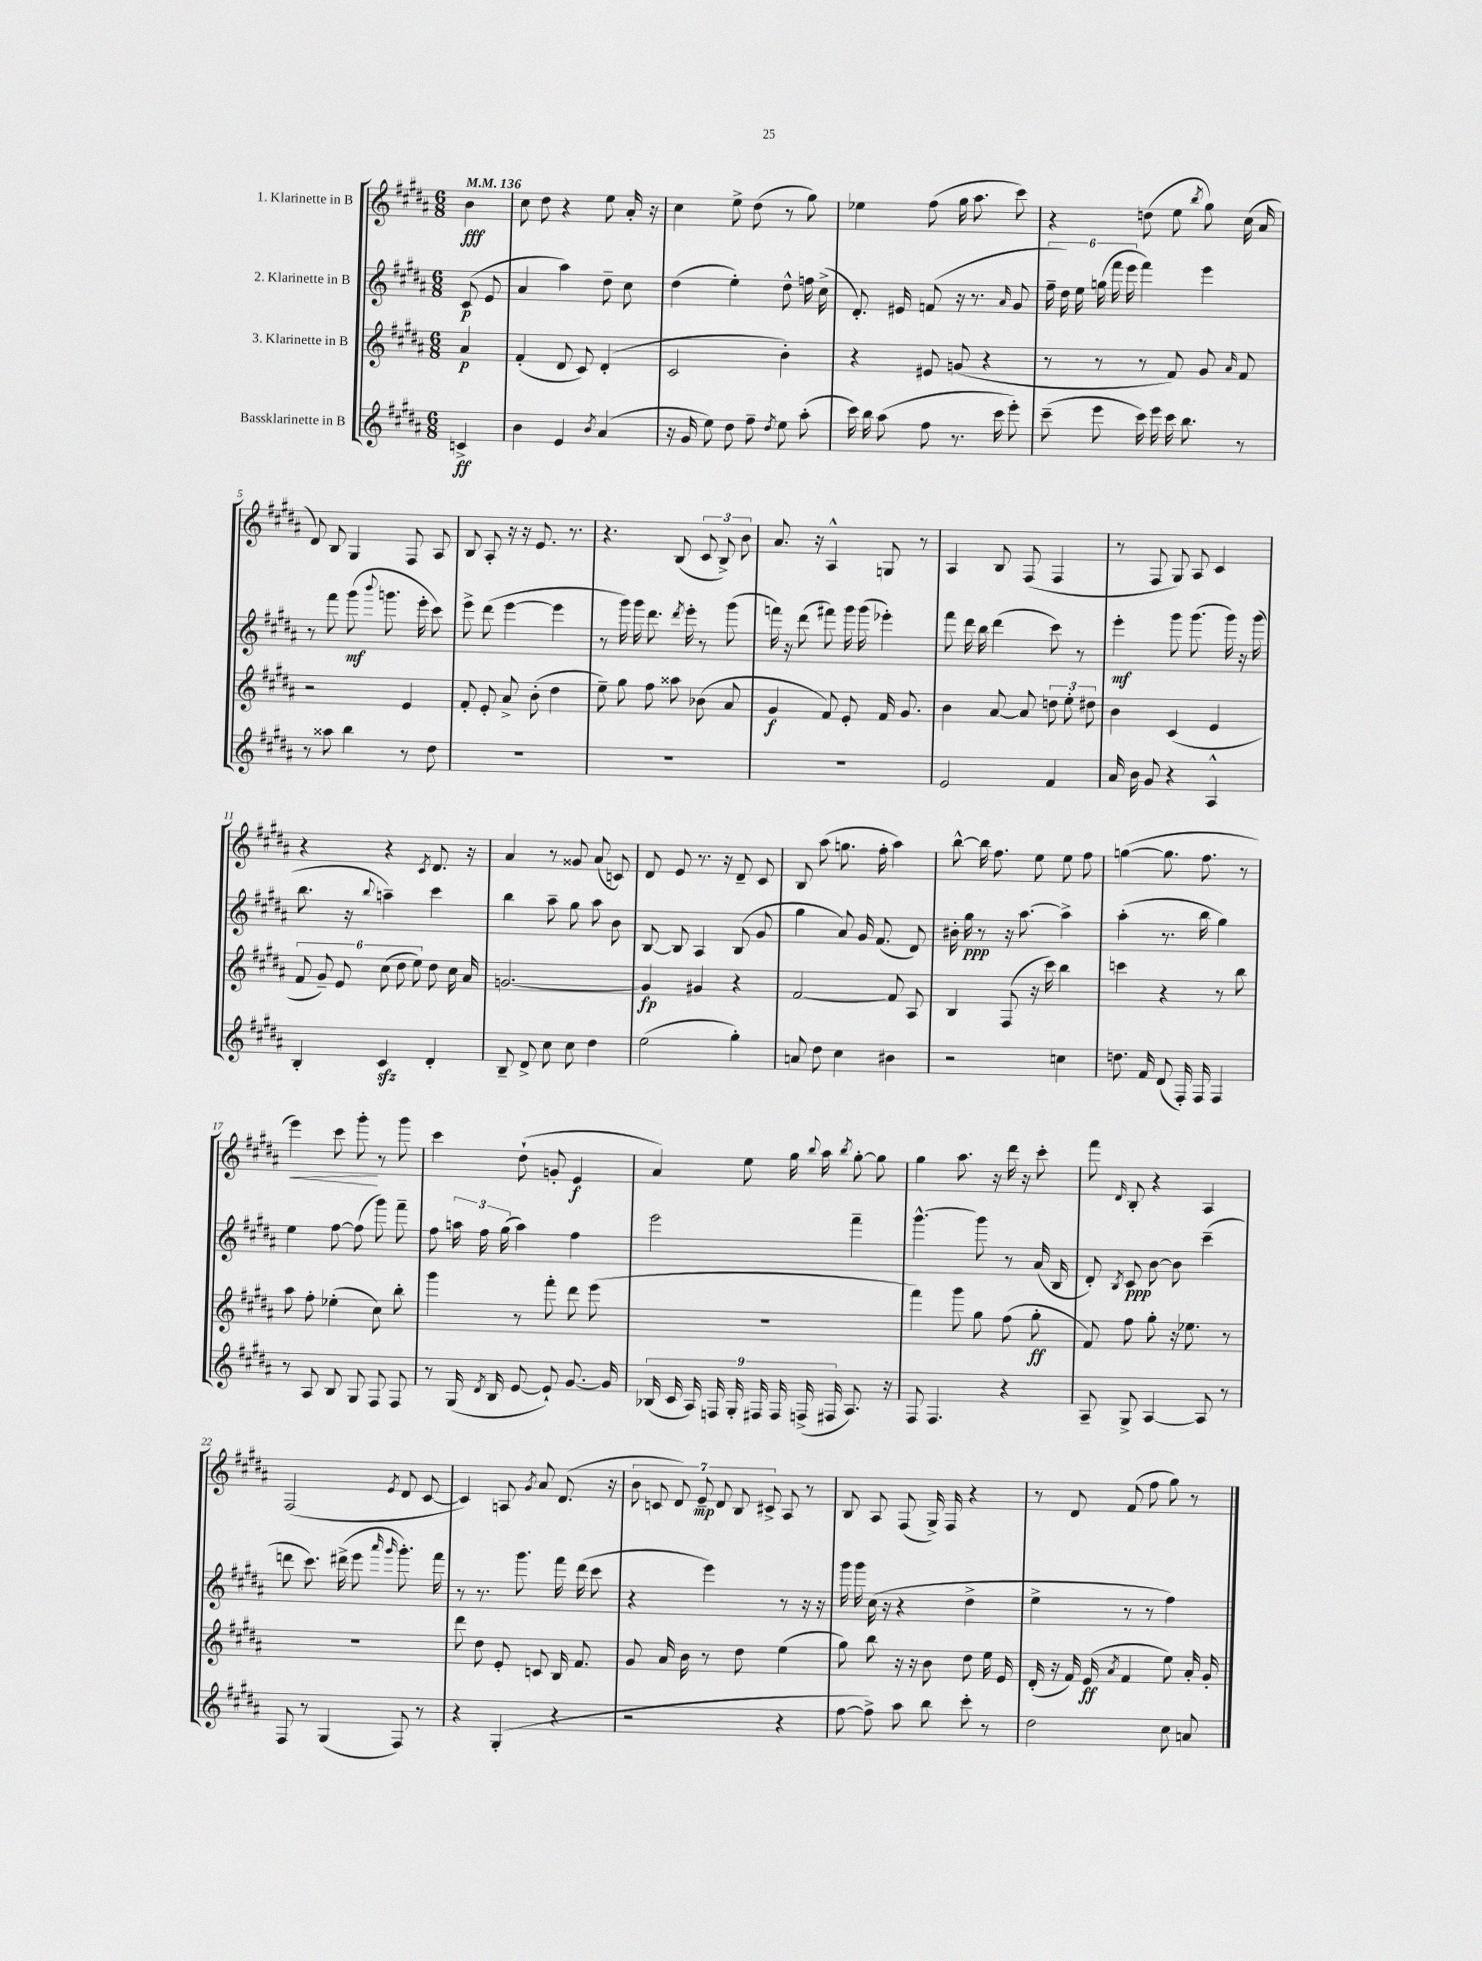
<<
\new StaffGroup <<
\new Staff = "s0" \with { instrumentName = "1. Klarinette in B" } {
    \clef treble \key b \major \numericTimeSignature \time 6/8 \partial 4 \tempo 4 = 136
    \autoBeamOff b'4\fff |
    cis''8 dis''8 r4 e''8 ais'16-. r16 |
    cis''4 e''8-> dis''8( r8 gis''8) |
    ees''4 fis''8( gis''16 ais''8. cis'''8) |
    r4 d''8( e''8 \acciaccatura { b''8 } gis''8) cis''16( ais'16 |
    dis'8) b8 gis4 fis8 ais8 |
    b8 ais8-. r16 r16 e'8. r8. |
    r4. b8( \tuplet 3/2 { cis'8 b8->) b'8 } |
    ais'8. r16 ais4-^ g8 r8 |
    ais4 b8 fis8( fis4 |
    r8 fis8 gis8) ais8 cis'4 |
    r4 r4 \acciaccatura { cis'8 } dis'8. r16 |
    ais'4 r8 gisis'8 ais'8( c'8) |
    dis'8 e'8 r8. r16 dis'8-- cis'8 |
    b8 ais''8( g''8. fis''16-. ais''4) |
    b''8~-^ b''16 fis''8. e''8 e''8 fis''8 |
    g''4~( g''8. fis''8. r8 |
    e'''4\<) cis'''8 gis'''8-.\! r8 gis'''8 |
    cis'''4 dis''8-!( g'8-. e'4\f |
    ais'4) e''8 gis''16 \appoggiatura { b''8 } ais''16 \acciaccatura { b''8 } gis''8~-. gis''8 |
    gis''4 ais''8. r16 dis'''16 r16 cis'''8-. |
    fis'''8 \grace { dis'16 } b8-. r4 ais4 |
    fis2( \acciaccatura { e'8 } dis'8 cis'8~ |
    cis'4) a8 \acciaccatura { gis'8 } ais'8 dis'8.( r16 |
    \tuplet 7/4 { b'8 c'8 dis'8) e'8--\mp dis'8 b8 cis'8-> } ais8 r8 |
    b8 ais8 fis8( gis16->) fis16 r4 |
    r8 dis'8 fis'8( fis''8 gis''8) r8 \bar "|." |
}
\new Staff = "s1" \with { instrumentName = "2. Klarinette in B" } {
    \clef treble \key b \major \numericTimeSignature \time 6/8 \partial 4
    \autoBeamOff cis'8\p( e'8 |
    ais'4 ais''4) dis''8-- cis''8 |
    dis''4( e''4-.) dis''8-^ f''16 cis''16->( |
    dis'8.-.) eis'16 f'8( r16 r8. \grace { ais'16 } gis'8 |
    \tuplet 6/4 { fis''16-- dis''16) e''16 g''16( fis'''16 e'''16 } fis'''4) e'''4 |
    r8 fis'''8 gis'''8\mf( \appoggiatura { b'''8 } g'''8. e'''16-. cis'''8) |
    e'''8-> dis'''8( e'''4~ e'''4 |
    r8 gis'''16) gis'''16 dis'''8. \acciaccatura { dis'''8 } e'''16-. r8 gis'''8( |
    f'''16) r16 dis'''8( fis'''8) gis'''16 gis'''16( ees'''4-.) |
    fis'''8 dis'''16 b''16 dis'''4( cis'''8) r8 |
    e'''4-.\mf gis'''8 gis'''8.( gis'''16) r16 gis'''16( |
    b''8. r16 \appoggiatura { b''8 } a''4--) cis'''4 |
    b''4 ais''8-- gis''8 ais''8 b'8 |
    b8~ b8 ais4 b8( gis'8 |
    gis''4 ais'8) gis'16 fis'8.( dis'8) |
    bis'16-. gis''16\ppp r8 r16 ais''8.~ ais''4-> |
    ais''4-.( r8. b''16 gis''4) |
    e''4 fis''8~ fis''8( gis'''8) fis'''8-- |
    fis''8 \tuplet 3/2 { a''16 fis''16 gis''16( } a''4) fis''4 |
    e'''2 fis'''4-- |
    gis'''4.~-^ gis'''8 r8 ais'16( b16 |
    dis'8-.) \acciaccatura { b8 } cis'8\ppp b'8~ b'8 cis'''4--( |
    d'''8 cis'''8.) dis'''16->( e'''8 \grace { ais'''16 gis'''16 } gis'''8.-.) fis'''16 |
    r8 r8. gis'''8. fis'''16 dis'''16( cis'''8 |
    r4 e'''4) r8 r16 r16 |
    gis'''16 gis'''16 cis''16( r16 r4 dis''4-> |
    e''4-> r8 r8 fis''4) \bar "|." |
}
\new Staff = "s2" \with { instrumentName = "3. Klarinette in B" } {
    \clef treble \key b \major \numericTimeSignature \time 6/8 \partial 4
    \autoBeamOff ais'4\p |
    fis'4-.( dis'8 cis'8) dis'4-.( |
    cis'2 b'4-.) |
    r4 eis'8 g'8( r4 |
    r8 r8 r8 fis'8) gis'8 \grace { ais'16 } fis'8 |
    r2 e'4 |
    fis'8-. e'8-. ais'8-> b'8-.( dis''4 |
    e''8--) gis''8 fis''8 aisis''8 bes'8( ais'8 |
    gis'4\f fis'8) e'8-. fis'16 gis'8. |
    b'4 ais'8~ ais'8 \tuplet 3/2 { d''8 e''8-. dis''8 } |
    b'4 cis'4( e'4 |
    \tuplet 6/4 { fis'8 gis'8--) e'8 cis''8( dis''8 e''8) } dis''8 cis''16 ais'16 |
    g'2.~ |
    g'4\fp gis'4 r4 |
    fis'2~ fis'8 ais8 |
    b4 fis8( r16 cis'''16) b''4 |
    c'''4 r4 r8 b''8 |
    ais''8 fis''8-. ees''4-.( cis''8) b''8-. |
    gis'''4 r8 fis'''8-. dis'''8 e'''8( |
    R2. |
    fis'''4) gis'''8 gis''8 fis''8( gis''8-.\ff |
    fis'8) fis''8 gis''8-. r16 ees''8. r8 |
    R2. |
    dis'''8 dis''8 e'8-. c'8 b16 fis'8. |
    gis'8 ais'16 b'16 r8 dis''8 e''4( |
    gis''8) b''8 r16 r16 b'8 dis''8 e''16 e'16 |
    dis'16-.( r16 fis'16) e'16\ff( \acciaccatura { ais'8 } fis'4 e''8) ais'16-. gis'16-. \bar "|." |
}
\new Staff = "s3" \with { instrumentName = "Bassklarinette in B" } {
    \clef treble \key b \major \numericTimeSignature \time 6/8 \partial 4
    \autoBeamOff c'4->\ff |
    b'4 e'4 \acciaccatura { b'8 } ais'4( |
    r16 gis'16 e''8) dis''8 fis''8-- \acciaccatura { dis''8 } e''8 ais''8-.( |
    cis'''16) b''16 ais''8( fis''8 r8. cis'''16 e'''8-.) |
    cis'''8--( e'''8 cis'''16) e'''16 cis'''16 b''8. r8 |
    r8 aisis''8 b''4 r8 dis''8 |
    R2. |
    R2. |
    R2. |
    e'2 fis'4 |
    ais'16 b'16 gis'8 r4 ais4-^ |
    b4-. cis'4\sfz dis'4-. |
    b8-- dis'8-> cis''8 cis''8 dis''4 |
    e''2( gis''4-.) |
    a'8 dis''8 cis''4 bis'4 |
    r2 c''4 |
    d''8. fis'16 dis'8( fis16-.) fis16 fis4 |
    r8 ais8 b8 gis8 fis8 fis8 |
    r8 gis16( \acciaccatura { dis'8 } b16 e'8~ e'8-!) gis'8.~ gis'16 |
    \tuplet 9/8 { bes16( cis'16 ais16) f16 gis16-. fis16 fis16 f16->( fis16 } ais8.) r16 |
    fis8 fis4. r4 |
    ais8-- gis8-> ais4~ ais8 r8 |
    fis8 r8 gis4( fis8) r8 |
    r4 gis4-.( r4 |
    r2 r4 |
    fis''8~ fis''8->) ais''8 b''8 cis'''8-. r8 |
    dis''2 cis''8 a'8 \bar "|." |
}
>>
>>
